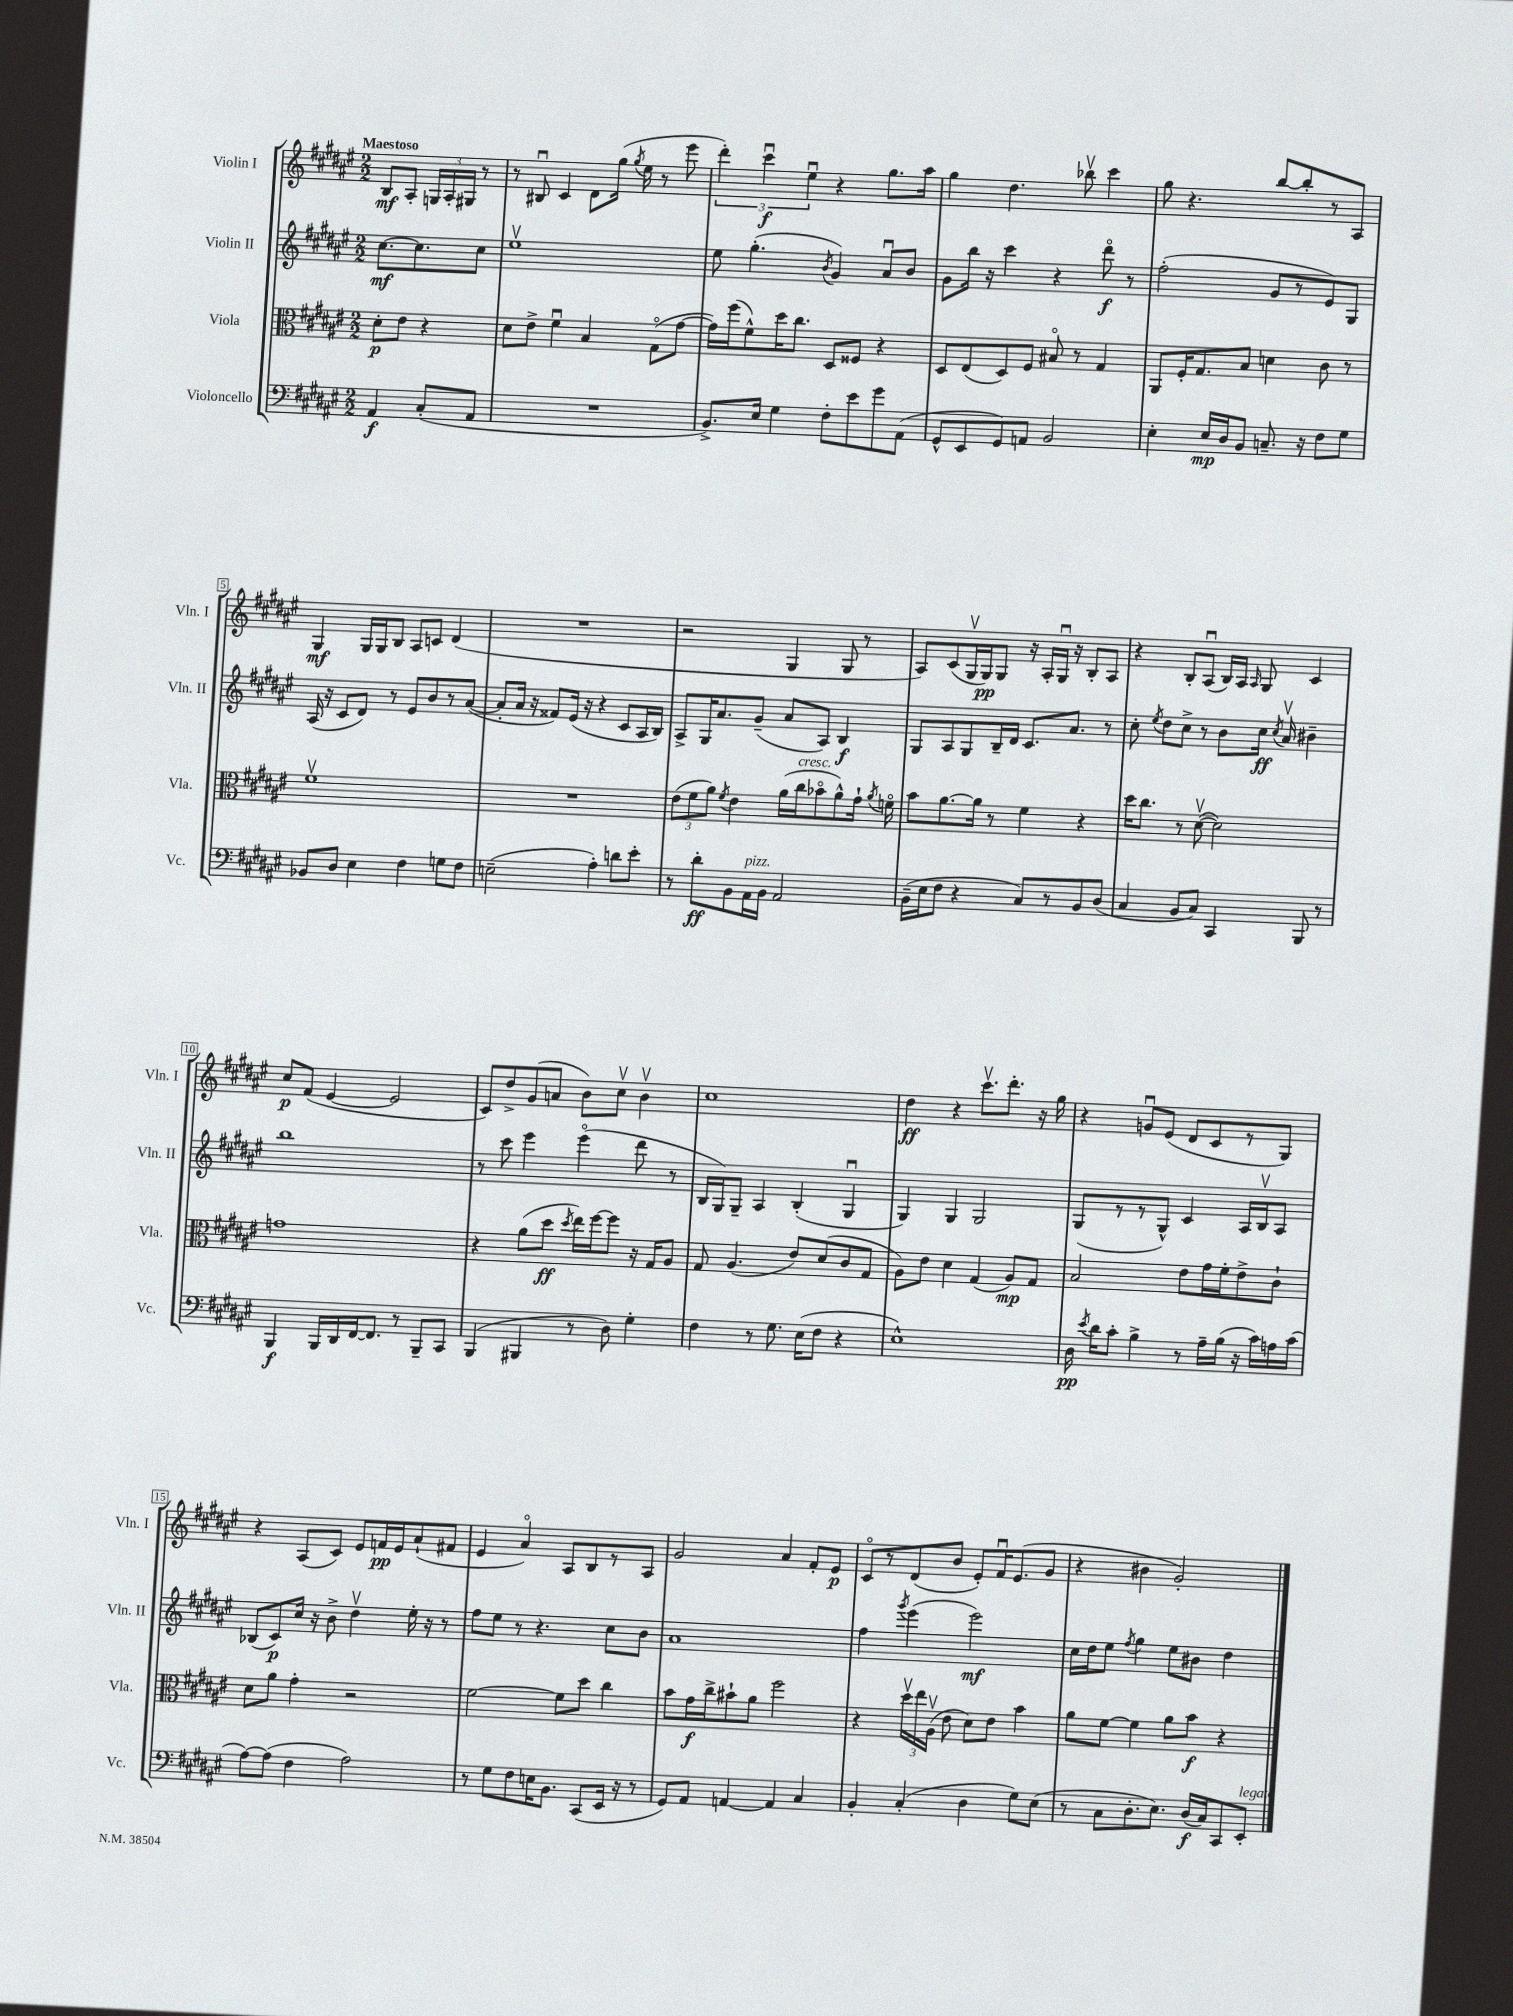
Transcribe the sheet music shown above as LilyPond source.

<<
\new StaffGroup <<
\new Staff = "s0" \with { instrumentName = "Violin I" shortInstrumentName = "Vln. I" } {
    \clef treble \key fis \major \numericTimeSignature \time 2/2 \partial 2 \tempo "Maestoso"
    \autoBeamOff b8[\mf ais8]-. \tuplet 3/2 { g16[ ais16-. gis16] } r8 |
    r8 bis8\downbow cis'4 dis'8[ gis''16]( \acciaccatura { gis''8 } eis''16 r8 eis'''8 |
    \tuplet 3/2 { dis'''4-.) cis'''4\downbow\f eis''4\downbow } r4 gis''8.[ ais''16] |
    gis''4 dis''4. bes''8\upbow cis'''4 |
    gis''8 r4. b''8[~ b''8-. r8 ais8] |
    gis4\mf gis16[ gis16 b8] ais8[ c'8] dis'4( |
    R1 |
    r2 gis4 gis8 r8 |
    ais8[) cis'8( gis16\upbow gis16\pp) gis8] r16 ais16[-. gis16]\downbow r16 b8[-. ais8] |
    r4 b8[-. ais8]\downbow( b16[) ais16] \grace { ais16 } gis8 cis'4 |
    cis''8[\p fis'8]( eis'4~ eis'2 |
    cis'8[) dis''8-> gis'8( a'8] b'8[) cis''8]\upbow b'4\upbow |
    cis''1 |
    dis''4\ff r4 cis'''8.[\upbow dis'''8.]-. r16 gis''16 |
    r4 g'8[\downbow eis'8]( dis'8[ cis'8 r8 gis8]) |
    r4 ais8[( cis'8]) eis'8[ f'16\pp eis'16 ais'8-!( fis'8] |
    eis'4 ais'4\flageolet) ais8[ b8 r8 ais8] |
    gis'2 ais'4 fis'8[-. eis'8]\p |
    cis'8[\flageolet r8 dis'8( b'8] eis'8[-.) fis'16\downbow eis'8.( gis'8] |
    r4 bis'4 gis'2-.) \bar "|." |
}
\new Staff = "s1" \with { instrumentName = "Violin II" shortInstrumentName = "Vln. II" } {
    \clef treble \key fis \major \numericTimeSignature \time 2/2 \partial 2
    \autoBeamOff cis''8.[~\mf cis''8. cis''8] |
    eis''1\upbow |
    eis''8 gis''4.-.( \acciaccatura { b'8 } gis'4) ais'8[\downbow b'8] |
    gis'8[ b''16] r16 cis'''4 r4 dis'''8\flageolet\f r8 |
    fis''2-.( gis'8[ r8 eis'8) gis8] |
    ais16( r16 cis'8[ dis'8]) r8 eis'8[ b'8 r8 ais'8]~( |
    ais'8[-. ais'16] r16 fisis'8[) eis'16]( r16 r4 cis'8[ ais16 b16]) |
    ais8[-> gis16 ais'8. gis'8]--( ais'8[ ais8]) b4\f |
    gis8[ ais8 gis8 b16-- dis'16] cis'8.[ ais'8.] r8 |
    cis''8-. \acciaccatura { eis''8 } dis''8[ cis''8]-> r8 b'8[ cis''16]\ff \acciaccatura { cis''8 } ais'16\upbow bis'4-- |
    b''1 |
    r8 cis'''8 eis'''4 eis'''4\flageolet( dis'''8 r8 |
    b16[ gis16) gis8]-- ais4 b4-.( gis4\downbow |
    gis4) gis4 gis2 |
    gis8[( r8 r8 gis8]-^) cis'4 ais16[ b16\upbow ais8] |
    bes8[( cis'8\p) cis''16] r16 b'8-> dis''4\upbow eis''16-. r16 r8 |
    fis''8[ eis''8] r8 r4. cis''8[ b'8] |
    ais'1 |
    fis''4 \acciaccatura { gis'''8 } eis'''4( eis'''2\mf) |
    cis''16[ dis''16 eis''8] \acciaccatura { fis''8 } gis''4 eis''8[ bis'8] dis''4 \bar "|." |
}
\new Staff = "s2" \with { instrumentName = "Viola" shortInstrumentName = "Vla." } {
    \clef alto \key fis \major \numericTimeSignature \time 2/2 \partial 2
    \autoBeamOff dis'8[-.\p eis'8] r4 |
    dis'8[ eis'8]-> fis'4\downbow b4 gis8[\flageolet( gis'8]~ |
    gis'16[) fis''16( fis'8-^) dis''16 cis''8.] dis8[ fisis8] r4 |
    dis8[ eis8( dis8) fis8] bis8\flageolet r8 gis4 |
    ais,8[ fis16-. gis8. b8] d'4 cis'8 r8 |
    fis'1\upbow |
    R1 |
    \tuplet 3/2 { eis'8[( fis'8 ais'8]) } \acciaccatura { fis'8 } eis'4 ais'16[( cis''16^\markup { \italic "cresc." } bes'8\flageolet ais'8-^) gis'16]-! \acciaccatura { ais'8 } f'16\flageolet |
    b'8[ ais'8.~ ais'16] r8 fis'4 r4 |
    dis''16[ cis''8.] r8 dis'8~\upbow( dis'2) |
    g'1 |
    r4 ais'8[( dis''8]\ff \acciaccatura { dis''8 } eis''16[) fis''16~ fis''8] r16 gis16[ ais8] |
    gis8 ais4.( eis'8[) dis'8( cis'8 gis8] |
    ais8[) eis'8] dis'4 gis4( ais8[\mp) gis8] |
    b2 eis'8[ gis'16 fis'16-. eis'8-> cis'8]-! |
    dis'8[ ais'8] gis'4-. r2 |
    fis'2~ fis'8[ dis''8] cis''4 |
    b'8[ gis'16\f cis''16-> bis'8-! ais'8] fis''2 |
    r4 \tuplet 3/2 { dis''16[\upbow eis''16 ais16]\upbow( } eis'8 dis'8[) eis'8] b'4 |
    ais'8[ fis'8]~ fis'4 ais'8[ b'8]\f r4 \bar "|." |
}
\new Staff = "s3" \with { instrumentName = "Violoncello" shortInstrumentName = "Vc." } {
    \clef bass \key fis \major \numericTimeSignature \time 2/2 \partial 2
    \autoBeamOff ais,4\f cis8[-.( ais,8] |
    R1 |
    b,8.[->) eis16] gis4 fis8[-. eis'8 gis'8 ais,8]( |
    gis,8[-^ eis,8 gis,8) a,8] b,2 |
    eis4-. eis16[\mp dis16 b,8] c8.-- r16 fis8[ gis8] |
    bes,8[ dis8] eis4 fis4 g8[ fis8] |
    e2--( ais4-.) d'8[ eis'8]-. |
    r8 dis'8[-.\ff b,8 ais,16^\markup { \italic "pizz." } b,16] ais,2 |
    b,16[--( eis16 fis8] r4 cis8[) r8 b,8 dis8]( |
    cis4 b,8[ cis8]) cis,4 b,,8 r8 |
    b,,4\f b,,16[ dis,16 fis,16~ fis,8.] r8 b,,8[-- cis,8] |
    b,,4( bis,,4 r8 dis8) gis4-. |
    fis4 r8 gis8. eis16[( fis8] r4 |
    eis1-^) |
    dis16\pp \acciaccatura { eis'8 } dis'16[ cis'8]-. b4-> r8 ais16[-- b16]( r16 cis'16[) a16 cis'16]( |
    ais8[~) ais8]( fis4 ais2) |
    r8 gis8[ fis8 e16 b,8.] cis,8[( eis,16] r16 r8 |
    gis,8[) ais,8] a,4~ a,4 cis4 |
    b,4-. cis4-.( dis4 gis8[) eis8]( |
    r8 cis8[ dis8.-. eis8.]) dis16[\f( cis16) cis,8 eis,8]-.^\markup { \italic "legato" } \bar "|." |
}
>>
>>
\layout { \context { \Score \override BarNumber.stencil = #(make-stencil-boxer 0.1 0.3 ly:text-interface::print) } }
